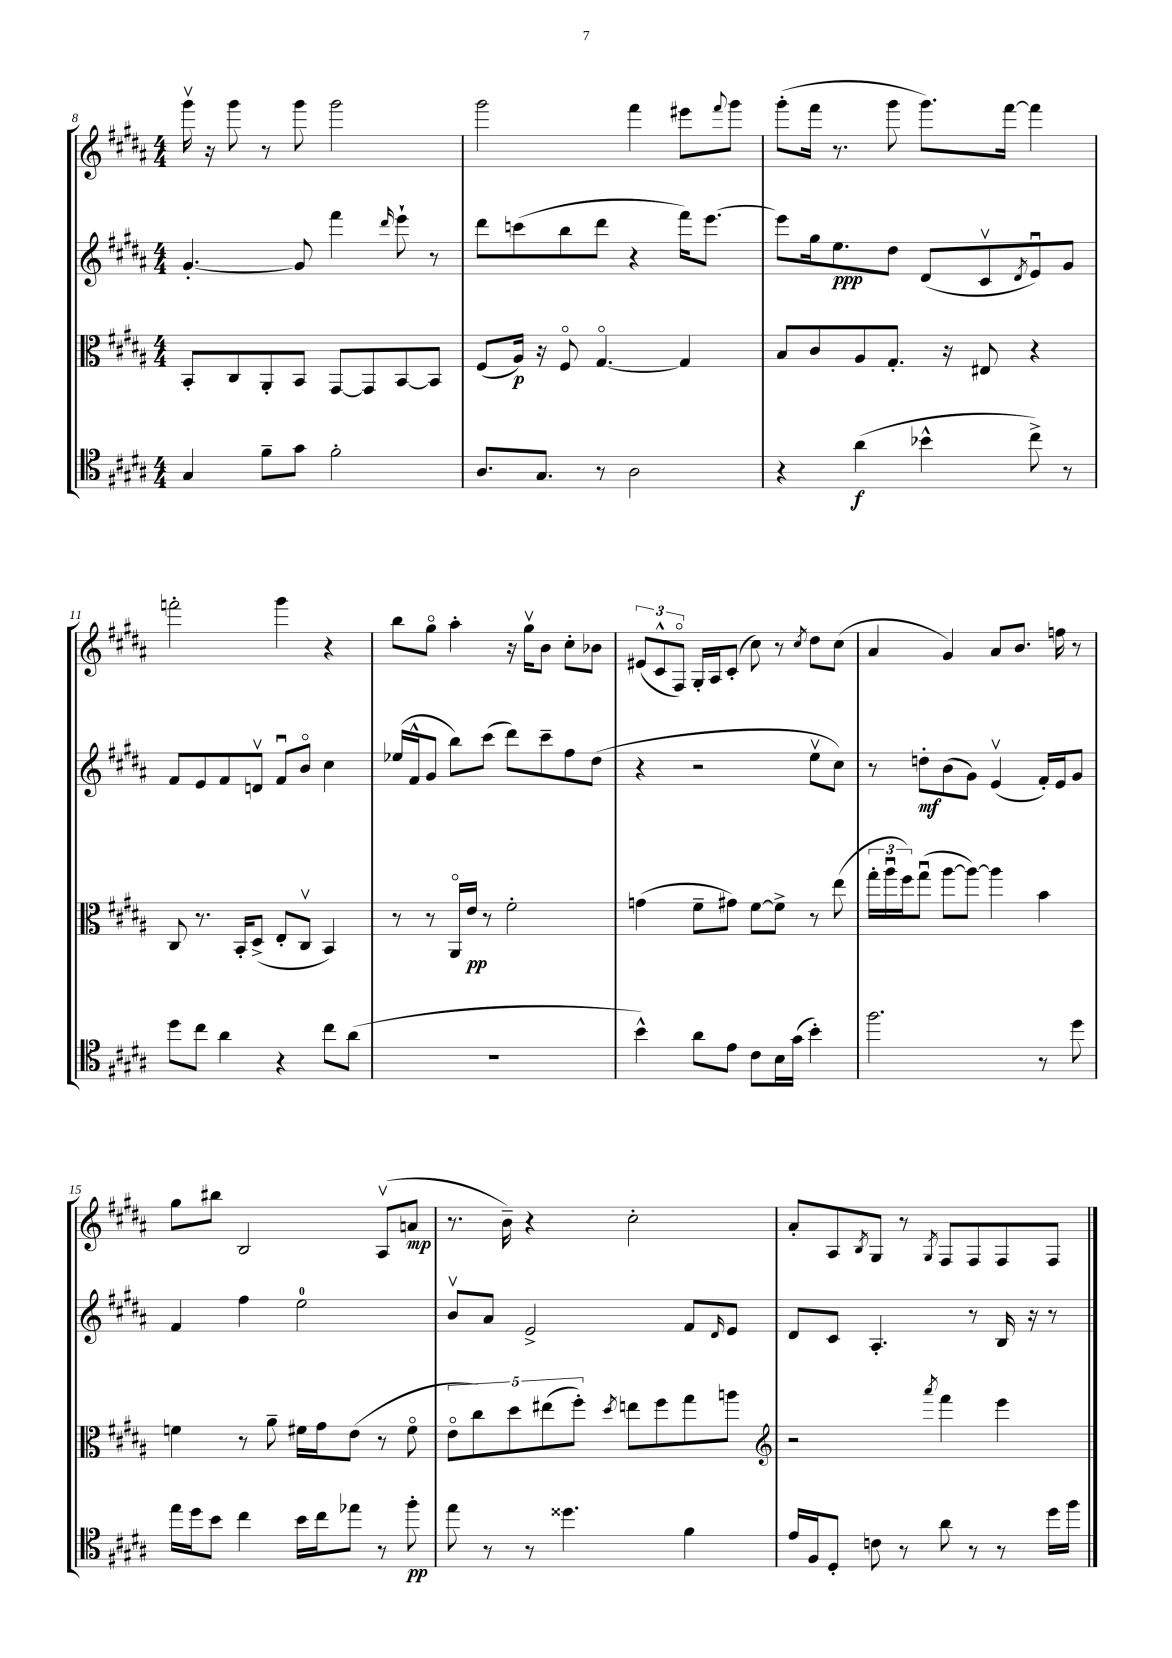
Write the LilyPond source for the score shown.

<<
\new StaffGroup <<
\new Staff = "s0" {
    \clef treble \key b \major \numericTimeSignature \time 4/4
    gis'''16\upbow r16 gis'''8 r8 gis'''8 gis'''2 |
    gis'''2 fis'''4 eis'''8 \appoggiatura { fis'''8 } gis'''8 |
    gis'''8-.( fis'''16 r8. gis'''8 gis'''8.) fis'''16~ fis'''4 |
    f'''2-. gis'''4 r4 |
    b''8 gis''8\flageolet ais''4-. r16 gis''16\upbow b'8 cis''8-. bes'8 |
    \tuplet 3/2 { eis'8( cis'8-^ fis8\flageolet) } gis16-. ais16 cis'8-.( cis''8) r8 \acciaccatura { cis''8 } dis''8 cis''8( |
    ais'4 gis'4) ais'8 b'8. f''16 r8 |
    gis''8 bis''8 b2 ais8\upbow( a'8\mp |
    r8. b'16--) r4 cis''2-. |
    ais'8-. ais8 \acciaccatura { b8 } gis8 r8 \acciaccatura { gis8 } fis8 fis8 fis8 fis8 \bar "|." |
}
\new Staff = "s1" {
    \clef treble \key b \major \numericTimeSignature \time 4/4
    gis'4.~-. gis'8 fis'''4 \grace { dis'''16 } e'''8-! r8 |
    dis'''8 c'''8( b''8 dis'''8 r4 fis'''16) e'''8.~ |
    e'''8 gis''16 e''8.\ppp dis''8 dis'8( cis'8\upbow \acciaccatura { dis'8 } e'8\downbow) gis'8 |
    fis'8 e'8 fis'8 d'8\upbow fis'8\downbow b'8\flageolet cis''4 |
    ees''16( fis'16-^ gis'8 b''8) cis'''8( dis'''8) cis'''8-- fis''8 dis''8( |
    r4 r2 e''8\upbow cis''8) |
    r8 d''8-.\mf b'8( gis'8) e'4\upbow( fis'16-.) e'16 gis'8 |
    fis'4 fis''4 e''2-0 |
    b'8\upbow ais'8 e'2-> fis'8 \grace { dis'16 } e'8 |
    dis'8 cis'8 ais4.-. r8 b16 r16 r8 \bar "|." |
}
\new Staff = "s2" {
    \clef alto \key b \major \numericTimeSignature \time 4/4
    b,8-. cis8 ais,8-. b,8 gis,8~ gis,8 b,8~ b,8 |
    fis8( ais16\p) r16 fis8\flageolet gis4.~\flageolet gis4 |
    b8 cis'8 ais8 gis8.-. r16 eis8 r4 |
    cis8 r8. b,16-. dis8->( e8-. cis8\upbow b,4) |
    r8 r8 ais,16\flageolet e'16\pp r8 fis'2-. |
    g'4( fis'8-- gis'8) fis'8~ fis'8-> r8 e''8( |
    \tuplet 3/2 { gis''16-. ais''16\downbow fis''16) } gis''8\downbow( ais''8~ ais''8~) ais''4 b'4 |
    f'4 r8 ais'8-- fis'16 gis'16 e'8( r8 fis'8\flageolet |
    \tuplet 5/4 { e'8\flageolet cis''8) dis''8 eis''8( fis''8-.) } \acciaccatura { dis''8 } e''8 fis''8 gis''8 a''8 |
    \clef treble r2 \acciaccatura { ais'''8 } fis'''4 e'''4 \bar "|." |
}
\new Staff = "s3" {
    \clef tenor \key b \major \numericTimeSignature \time 4/4
    gis4 fis'8-- gis'8 fis'2-. |
    ais8. gis8. r8 ais2 |
    r4 ais'4\f( bes'4-^ cis''8->) r8 |
    dis''8 cis''8 ais'4 r4 cis''8 ais'8( |
    R1 |
    b'4-^) ais'8 e'8 cis'8 b16 gis'16( b'4-.) |
    fis''2. r8 dis''8 |
    e''16 dis''16 b'8 cis''4 b'16 cis''16 ees''8 r8 fis''8-.\pp |
    e''8 r8 r8 disis''4. fis'4 |
    e'16 fis16 dis8-. c'8 r8 ais'8 r8 r8 dis''16 fis''16 \bar "|." |
}
>>
>>
\layout { \context { \Score currentBarNumber = #8 } }
